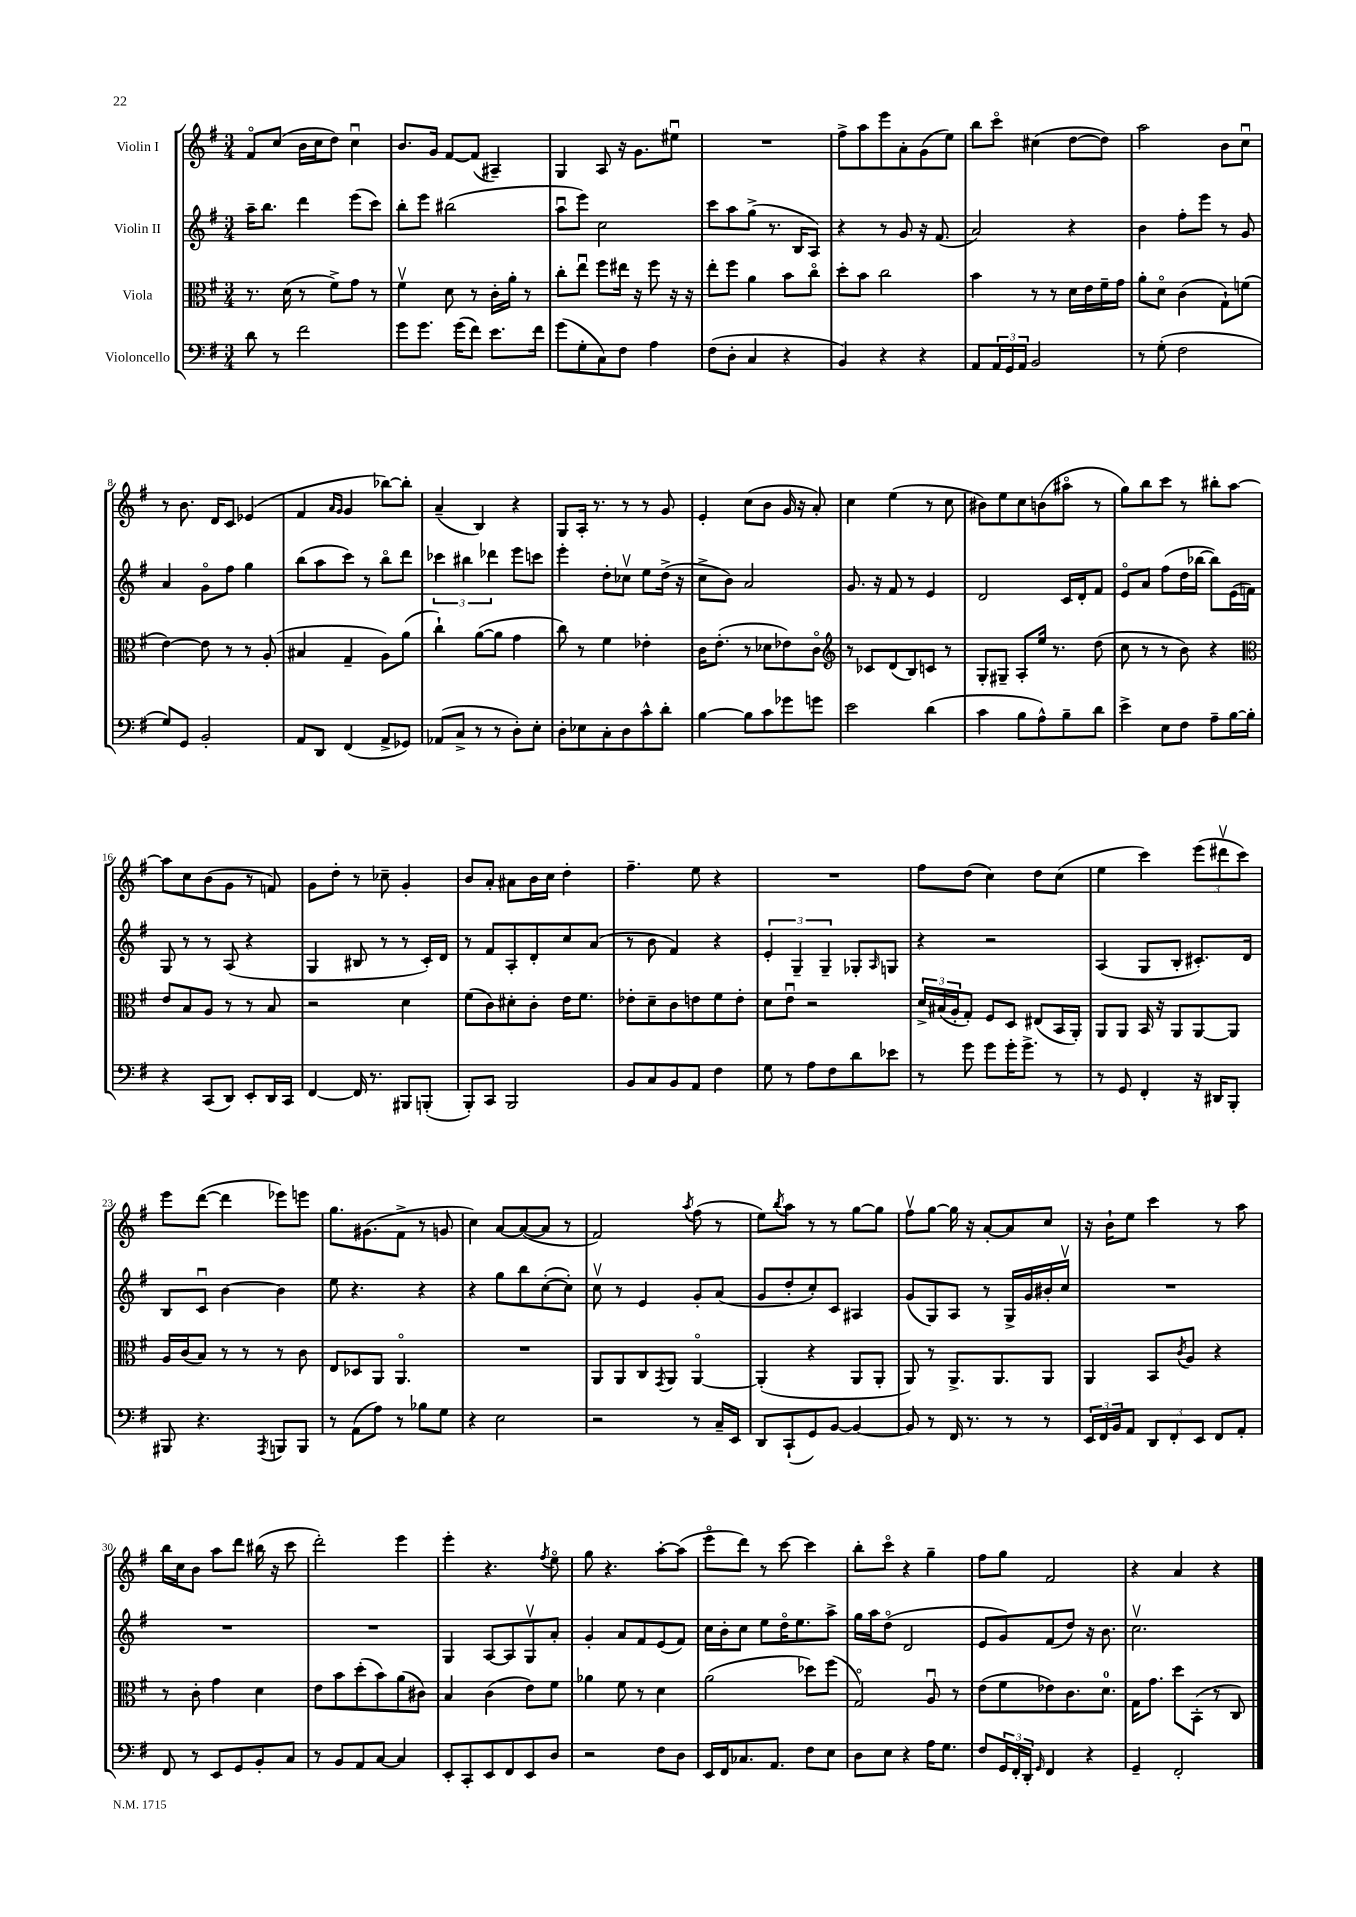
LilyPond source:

<<
\new StaffGroup <<
\new Staff = "s0" \with { instrumentName = "Violin I" } {
    \clef treble \key g \major \numericTimeSignature \time 3/4
    fis'8\flageolet c''8( b'16 c''16 d''8) c''4\downbow |
    b'8. g'16 fis'8~ fis'8( ais4--) |
    g4 a8 r16 g'8. eis''8\downbow |
    R2. |
    fis''8-> a''8 e'''8 a'8-. g'8( e''8) |
    b''8 c'''8\flageolet cis''4( d''8~ d''8) |
    a''2 b'8 c''8\downbow |
    r8 b'8. d'16 c'8 ees'4( |
    fis'4 \grace { a'16 g'16 } g'4 bes''8~) bes''8-. |
    a'4--( b4) r4 |
    g8 a16-. r8. r8 r8 g'8 |
    e'4-. c''8( b'8 g'16 r16 a'8-.) |
    c''4 e''4( r8 c''8 |
    bis'8) e''8 c''8 b'8( ais''8\flageolet r8 |
    g''8) b''8 c'''8 r8 bis''8-. a''8~ |
    a''8 c''8 b'8( g'8 r8 f'8) |
    g'8 d''8-. r8 ces''8-- g'4-. |
    b'8 a'8-. ais'8 b'16 c''16 d''4-. |
    fis''4.-- e''8 r4 |
    R2. |
    fis''8 d''8( c''4) d''8 c''8( |
    e''4 c'''4) \tuplet 3/2 { e'''8( dis'''8\upbow c'''8) } |
    e'''8 d'''8~( d'''4 ees'''8) e'''8 |
    g''8. gis'8.( fis'8-> r8 g'8 |
    c''4) a'8~ a'8~( a'8 r8 |
    fis'2) \acciaccatura { a''8 } fis''8( r8 |
    e''8) \acciaccatura { b''8 } a''8 r8 r8 g''8~ g''8 |
    fis''8\upbow g''8~ g''16 r16 a'8~-. a'8 c''8 |
    r16 b'16-! e''8 c'''4 r8 a''8 |
    b''16 c''16 b'8 a''8 d'''8 bis''16( r16 c'''8 |
    d'''2-.) e'''4 |
    e'''4-. r4. \acciaccatura { fis''8 } e''8\flageolet |
    g''8 r4. a''8~-. a''8( |
    e'''8\flageolet d'''8) r8 c'''8~ c'''4 |
    b''8-. c'''8\flageolet r4 g''4-- |
    fis''8 g''8 fis'2 |
    r4 a'4 r4 \bar "|." |
}
\new Staff = "s1" \with { instrumentName = "Violin II" } {
    \clef treble \key g \major \numericTimeSignature \time 3/4
    a''16-- b''8. d'''4 e'''8( c'''8) |
    b''8-. e'''8 bis''2( |
    a''8\downbow e'''8) c''2 |
    c'''8 a''8 g''8->( r8. b16 a8) |
    r4 r8 g'8 r16 fis'8.( |
    a'2) r4 |
    b'4 fis''8-. e'''8 r8 g'8 |
    a'4 g'8\flageolet fis''8 g''4 |
    b''8( a''8 c'''8) r8 b''8\flageolet d'''8 |
    \tuplet 3/2 { ces'''4 bis''4 des'''4 } e'''8 c'''8 |
    e'''4-. d''8-. ces''8\upbow e''8 d''16->( r16 |
    c''8-> b'8) a'2 |
    g'8. r16 fis'8 r8 e'4 |
    d'2 c'16 d'16-. fis'8 |
    e'8\flageolet a'8 fis''8( d''16 bes''16~ bes''8) e'16( f'16) |
    g8 r8 r8 a8( r4 |
    g4 bis8 r8 r8 c'16-.) d'16 |
    r8 fis'8 a8-. d'8-. c''8 a'8( |
    r8 b'8 fis'4) r4 |
    \tuplet 3/2 { e'4-. g4-- g4-- } ges8-. \grace { a16 } g8 |
    r4 r2 |
    a4( g8 b8-. cis'8.-.) d'16 |
    b8 c'8\downbow b'4~ b'4 |
    e''8 r4. r4 |
    r4 g''8 b''8 c''8~-.( c''8-.) |
    c''8\upbow r8 e'4 g'8-. a'8( |
    g'8 d''8-. c''8-.) c'8 ais4 |
    g'8( g8) a8 r8 g16-> g'16 bis'16-. c''16\upbow |
    R2. |
    R2. |
    R2. |
    g4 a8~ a8 g8\upbow a'8-. |
    g'4-. a'8 fis'8 e'8( fis'8) |
    c''16 b'16-. c''8 e''8 d''16\flageolet e''8. a''8-> |
    g''16 a''16 d''8\flageolet( d'2 |
    e'8 g'8) fis'8( d''8) r16 b'8. |
    c''2.\upbow \bar "|." |
}
\new Staff = "s2" \with { instrumentName = "Viola" } {
    \clef alto \key g \major \numericTimeSignature \time 3/4
    r8. d'16( r8 fis'8->) g'8 r8 |
    fis'4\upbow d'8 r8 c'16-. a'16-. r8 |
    c''8-. e''8\downbow fis''8 eis''16 r16 fis''8 r16 r16 |
    e''8-. fis''8 a'4 b'8 c''8\flageolet |
    d''8-. b'8 c''2 |
    b'4 r8 r8 d'16 e'16 fis'16-- g'16 |
    a'8-. d'8\flageolet c'4( g8-!) f'8( |
    e'4~) e'8 r8 r8 a8-.( |
    bis4 g4-- a8) a'8( |
    c''4-!) a'8~( a'8 g'4 |
    c''8) r8 fis'4 ees'4-. |
    c'16 e'8.-.( r8 des'8 ees'8) c'8\flageolet |
    \clef treble r8 ces'8 d'8( b8) c'8 r8 |
    g8-. gis8-- a8-. e''16 r8. d''8( |
    c''8 r8 r8 b'8) r4 |
    \clef alto e'8 b8 a8 r8 r8 b8 |
    r2 d'4 |
    fis'8( c'8) dis'8-. c'8-. e'16 fis'8. |
    ees'8-. d'8-- c'8 e'8 fis'8 e'8-. |
    d'8 e'8\downbow r2 |
    \tuplet 3/2 { d'16-> bis16( a16-. } g8-.) fis8 d8 eis8( b,16 a,16-.) |
    a,8 a,8 b,16 r16 a,8 a,8~ a,8 |
    a16 c'16( b8) r8 r8 r8 c'8 |
    e8 des8 a,8 a,4.\flageolet |
    R2. |
    a,8 a,8 c8 \acciaccatura { g,8 } a,8 a,4~\flageolet |
    a,4-.( r4 a,8 a,8-. |
    a,8) r8 a,8.-> a,8. a,8 |
    a,4 b,8 \acciaccatura { c'8 } a8 r4 |
    r8 c'8-. g'4 d'4 |
    e'8 b'8 d''8-.( b'8) a'8( cis'8) |
    b4 c'4( e'8) fis'8 |
    aes'4 fis'8 r8 d'4 |
    a'2( des''8) fis''8( |
    g2\flageolet) a8\downbow r8 |
    e'8( fis'8 ees'8) c'8. d'8.-0 |
    g16 g'8. d''8 b,8-.( r8 c8) \bar "|." |
}
\new Staff = "s3" \with { instrumentName = "Violoncello" } {
    \clef bass \key g \major \numericTimeSignature \time 3/4
    d'8 r8 fis'2 |
    g'8 g'8. g'16( fis'8) e'8. fis'16 |
    g'8( g8-. c8) fis8 a4 |
    fis8( d8-. c4 r4 |
    b,4) r4 r4 |
    a,8 \tuplet 3/2 { a,16 g,16 a,16 } b,2 |
    r8 g8-.( fis2 |
    g8) g,8 b,2-. |
    a,8 d,8 fis,4( a,8-> ges,8) |
    aes,8( c8-> r8 r8 d8-.) e8-. |
    d8-. ees8 c8-. d8 c'8-^ d'8-. |
    b4~ b8 c'8 ges'8 g'8 |
    e'2 d'4( |
    c'4 b8 a8-^) b8-- d'8 |
    e'4-> e8 fis8 a8-- b16~ b16-. |
    r4 c,8( d,8) e,8-. d,16 c,16 |
    fis,4~ fis,16 r8. bis,,8 b,,8-.( |
    b,,8-.) c,8 b,,2 |
    b,8 c8 b,8 a,8 fis4 |
    g8 r8 a8 fis8 d'8 ees'8 |
    r8 g'8 g'8 g'16-. g'8.-> r8 |
    r8 g,8 fis,4-. r16 dis,16 b,,8-. |
    bis,,8 r4. \acciaccatura { a,,8 } b,,8 b,,8 |
    r8 a,8( a8) r8 bes8 g8 |
    r4 e2 |
    r2 r8 c16-- e,16 |
    d,8 c,8-!( g,8) b,8~ b,4~ |
    b,8 r8 fis,16 r8. r8 r8 |
    \tuplet 3/2 { e,16 fis,16 b,16 } a,8 \tuplet 3/2 { d,8 fis,8-. e,8 } fis,8 a,8-. |
    fis,8 r8 e,8 g,8 b,8-. c8 |
    r8 b,8 a,8 c8~ c4 |
    e,8-. c,8-. e,8 fis,8 e,8 d8 |
    r2 fis8 d8 |
    e,16 fis,16 ces8. a,8. fis8 e8 |
    d8 e8 r4 a16 g8. |
    fis8 \tuplet 3/2 { g,16 fis,16-. d,16-. } \grace { g,16 } fis,4 r4 |
    g,4-- fis,2-. \bar "|." |
}
>>
>>
